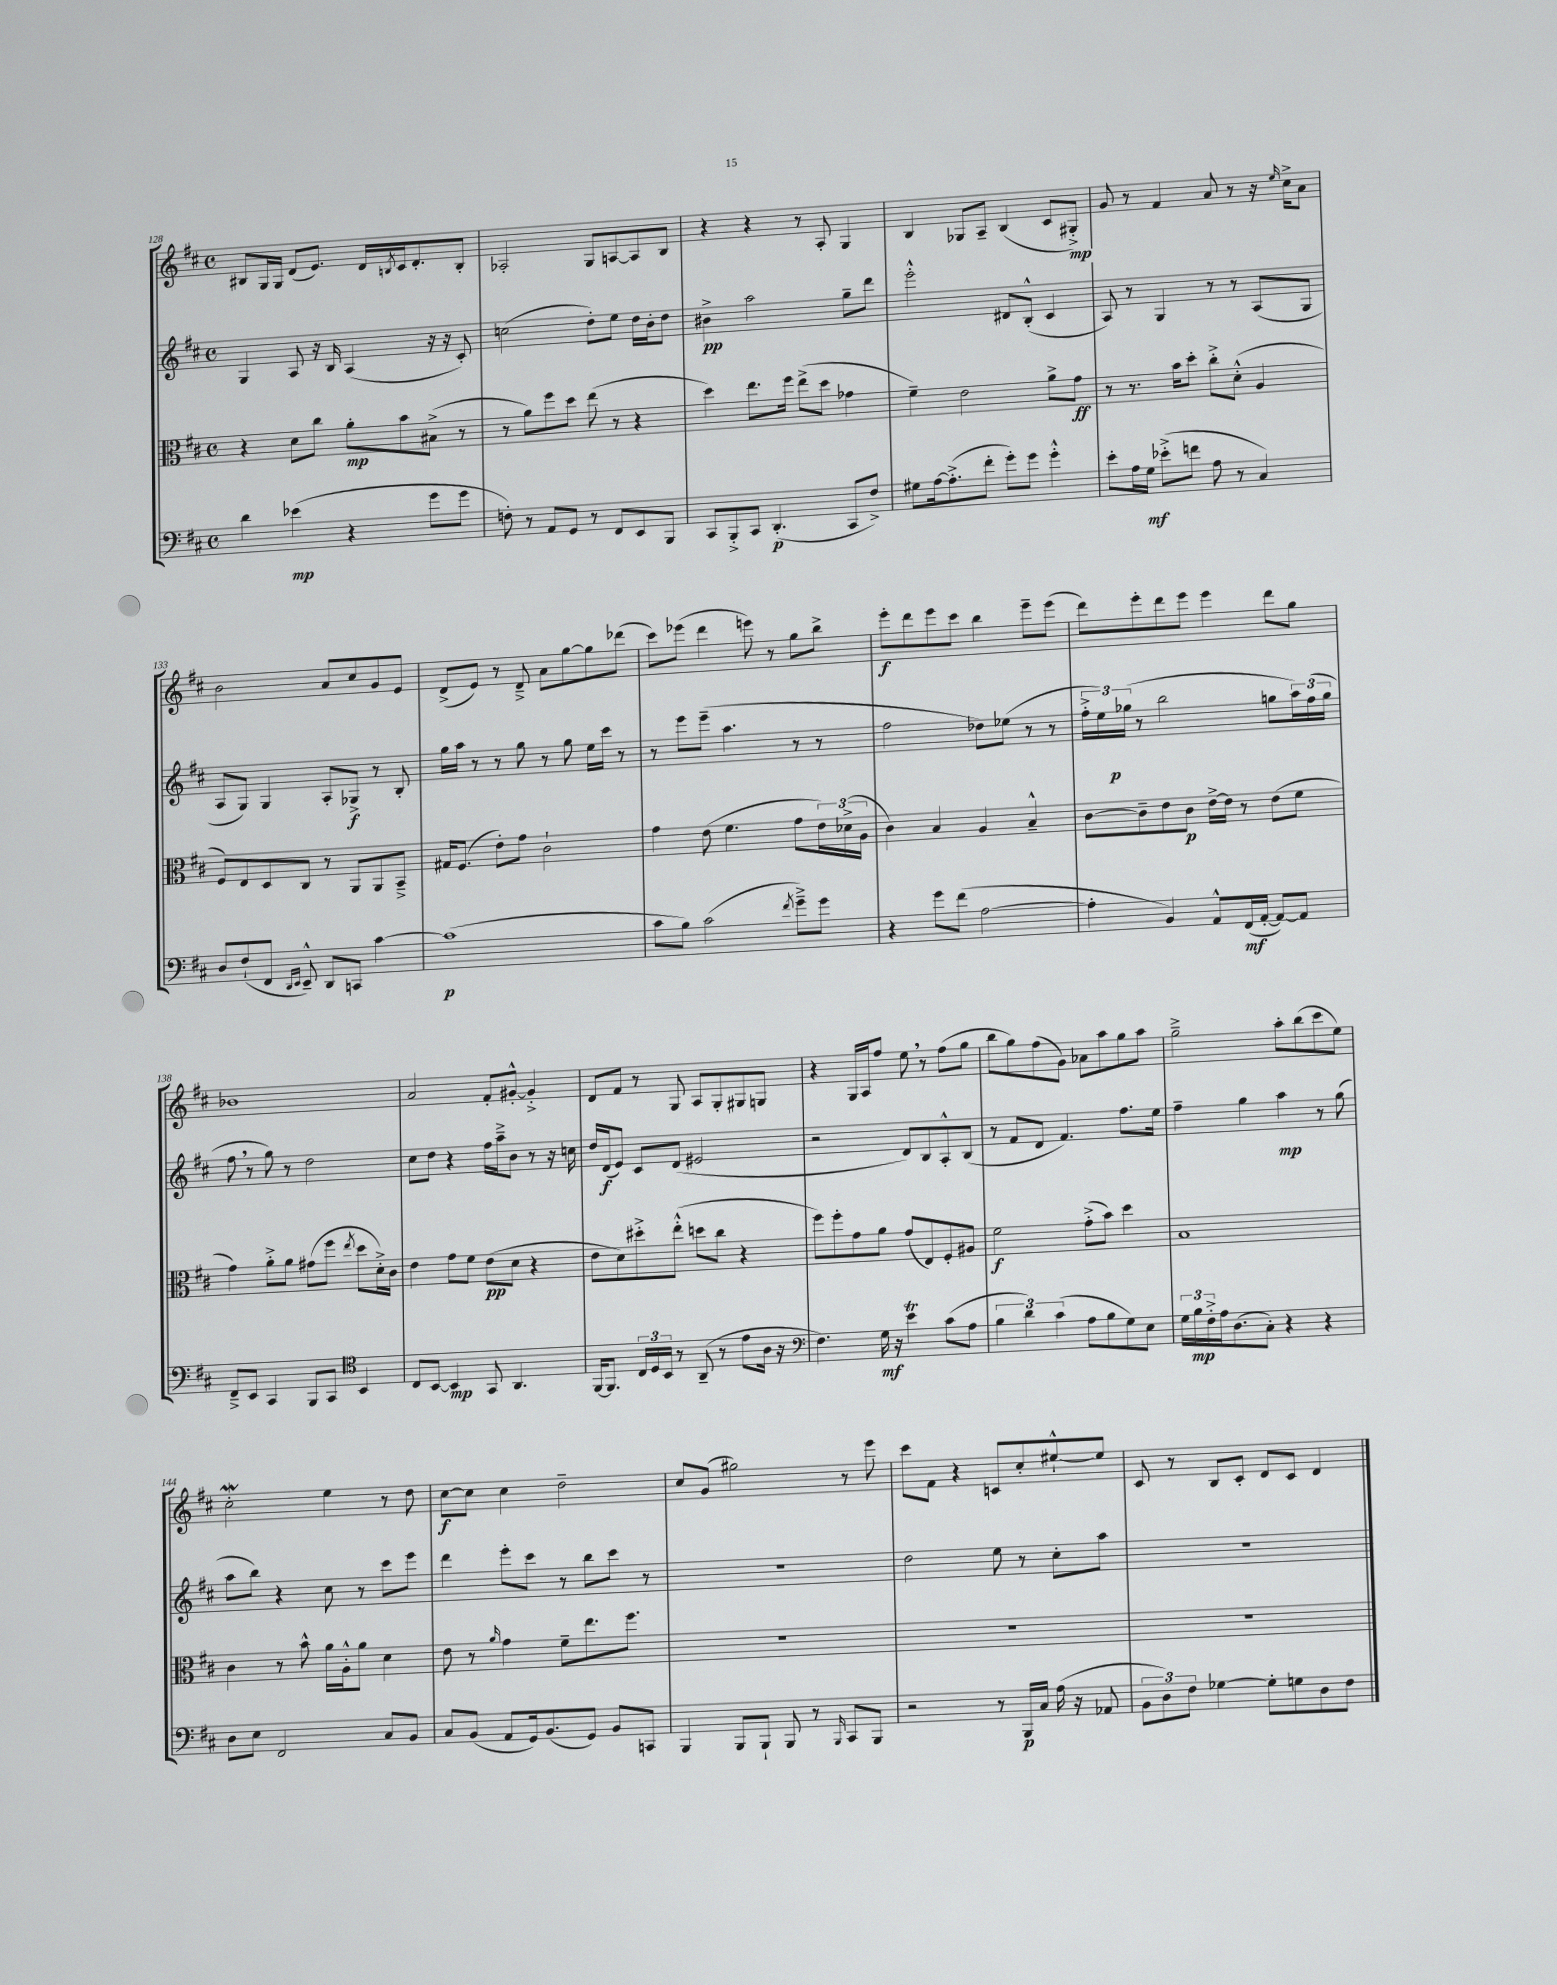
<<
\new StaffGroup <<
\new Staff = "s0" {
    \clef treble \key d \major \defaultTimeSignature \time 4/4
    bis8 g16 g16 d'8( e'8.) d'16 \acciaccatura { b8 } cis'16 d'8.-. b8-. |
    aes2-. g8 a8~ a8 b8 |
    r4 r4 r8 a8-. g4 |
    b4 ges8 a8-- b4( cis'8 gis8-.->\mp) |
    g'8 r8 fis'4 a'8 r8 r16 \grace { e''16 } cis''16-> a'8 |
    b'2 a'8 cis''8 g'8 e'8 |
    d'8->( e'8) r8 d'8---> a'8 g''8~ g''8 des'''8( |
    cis'''8) ees'''8( d'''4 e'''8) r8 g''8 b''8-> |
    e'''8-.\f d'''8 e'''8 cis'''8 b''4 e'''8-- e'''8( |
    d'''8) e'''8-. d'''8 e'''8 e'''4 d'''8 g''8 |
    bes'1 |
    a'2 fis'8-. gis'8~-.-^ gis'4-.-> |
    d'8 fis'8 r8 g8 a8 g8-. gis8 g8 |
    r4 g16 a16 fis''8 e''8 \breathe r8 fis''8( g''8 |
    b''8 g''8) fis''8( g'8) aes'8 a''8 g''8 a''8 |
    g''2---> a''8-. b''8( cis'''8 e''8) |
    cis''2-.\mordent e''4 r8 d''8 |
    cis''8~\f cis''8 cis''4 d''2-- |
    cis''8 g'8( gis''2) r8 e'''8 |
    cis'''8 fis'8 r4 c'8 cis''8-. eis''8~-!-^ eis''8 |
    cis'8 r8 b8 cis'8-. d'8 cis'8 d'4 \bar "|." |
}
\new Staff = "s1" {
    \clef treble \key d \major \defaultTimeSignature \time 4/4
    g4 a8 r16 b16 a4( r16 r16 cis'8-.) |
    c''2( d''8-.) e''8 d''16 b'16-. d''8 |
    bis'4->\pp a''2 g''8-- d'''8 |
    e'''2-.-^ dis'8 b8-.-^( cis'4 |
    a8) r8 g4 r8 r8 a8( g8 |
    a8 g8) g4 a8-. ges8->\f r8 b8-. |
    g''16 a''16 r8 r8 g''8 r8 g''8 e''16 cis'''16 r8 |
    r8 e'''8 e'''8--( a''4. r8 r8 |
    fis''2 des''8) ees''8( r8 r8 |
    \tuplet 3/2 { fis''16-.-> e''16) ges''16\p( } r8 b''2 g''8 \tuplet 3/2 { a''16) fis''16( g''16 } |
    fis''8 \breathe r8 g''8) r8 d''2 |
    cis''8 d''8 r4 fis''16 a''16---> b'8 r8 r16 c''16 |
    d''16 d'16\f( e'8) cis'8 d'8( eis'2 |
    r2 d'8) b8 a8-.-^ b8( |
    r8 fis'8 d'8 fis'4.) fis''8. e''16 |
    fis''4-- g''4 a''4\mp r8 g''8( |
    a''8 b''8) r4 cis''8 r8 cis'''8 e'''8 |
    d'''4 e'''8-. cis'''8 r8 b''8 cis'''8 r8 |
    R1 |
    d''2 e''8 r8 cis''8-. a''8 |
    R1 \bar "|." |
}
\new Staff = "s2" {
    \clef alto \key d \major \defaultTimeSignature \time 4/4
    r4 d'8 cis''8 a'8-.\mp b'8 bis8->( r8 |
    r8 a'8) fis''8 d''8 e''8( r8 r4 |
    d''4) e''8. fis''16 e''8->( d''8 ges'4 |
    fis'4--) e'2 a'8-> g'8\ff |
    r8 r8. b'16 d''8-. cis''8-.-> d'8-.-^( a4 |
    fis8) e8 d8 cis8 r8 a,8 a,8 b,8---> |
    gis16 fis8.( e'8-.) g'8 cis'2-! |
    g'4 e'8( fis'4. g'8 \tuplet 3/2 { e'16) des'16->( a16 } |
    cis'4) b4 a4 b4---^ |
    cis'8~ cis'8-- e'8 cis'8\p e'16~-> e'16 r8 e'8( fis'8 |
    g'4) a'8-.-> a'8 gis'8( fis''8 \acciaccatura { e''8 } d''8 d'16-.->) cis'16 |
    e'4 g'8 fis'8 e'8\pp( d'8 r4 |
    e'8 d'8) dis''8-.-> e''8-.-^( d''8 cis''8 r4 |
    fis''8) fis''8-. g'8 a'8 g'8( e8) fis8-. ais8 |
    fis'2\f g'8-.->( b'8) d''4 |
    b1 |
    cis'4 r8 b'8-^ a'16 a16-.-^ a'8 d'4 |
    e'8 r8 \grace { a'16 } g'4 fis'8-- e''8. fis''8. |
    R1 |
    R1 |
    R1 \bar "|." |
}
\new Staff = "s3" {
    \clef bass \key d \major \defaultTimeSignature \time 4/4
    d'4 ees'4\mp( r4 g'8 g'8 |
    f8-.) r8 a,8 g,8 r8 fis,8 e,8 b,,8 |
    cis,8 b,,8-.-> cis,8 d,4.-.\p( cis,8 fis8->) |
    gis8 a16~ a8.-.->( fis'8-. g'8-.) g'8 g'4-.-^ |
    e'8-. a16 g16\mf ees'8-.->( f'8 a8 r8 cis4) |
    d8 fis8-!( fis,8 \grace { d,16 e,16 } e,8---^) d,8 c,8 cis'4~ |
    cis'1\p( |
    cis'8 b8) cis'2( \acciaccatura { fis'8 } g'8--->) g'8 |
    r4 g'8 fis'8( a2~ |
    a4-. b,4) a,8-^ fis,16\mf( a,16~-. a,8~) a,8 |
    fis,8---> e,8 cis,4 b,,8 cis,8 \clef tenor b,4 |
    cis8 b,8~ b,4\mp g,8 a,4. |
    fis,16~ fis,8. \tuplet 3/2 { cis16 d16 b,16 } r8 a,8--( r8 e'8 a16 r16 |
    \clef bass fis4.) g16\mf r16 e'4\trill cis'8( a8 |
    \tuplet 3/2 { b4 d'4) cis'4( } a8 b8 g8) e8 |
    \tuplet 3/2 { g16 b16\mp fis16-.-> } a16 d8.( cis8-.) r4 r4 |
    d8 e8 fis,2 cis8 b,8 |
    cis8 b,8( a,8 g,16) b,8.( g,8) b,8 c,8 |
    b,,4 b,,8 b,,8-! b,,8 r8 \grace { b,,16 } cis,8 b,,8 |
    r2 r8 b,,16\p cis16 a16( r16 aes,8 |
    \tuplet 3/2 { b,8 d8) fis8 } ges4~ ges8-. g8 d8 fis8 \bar "|." |
}
>>
>>
\layout { \context { \Score currentBarNumber = #128 } }
